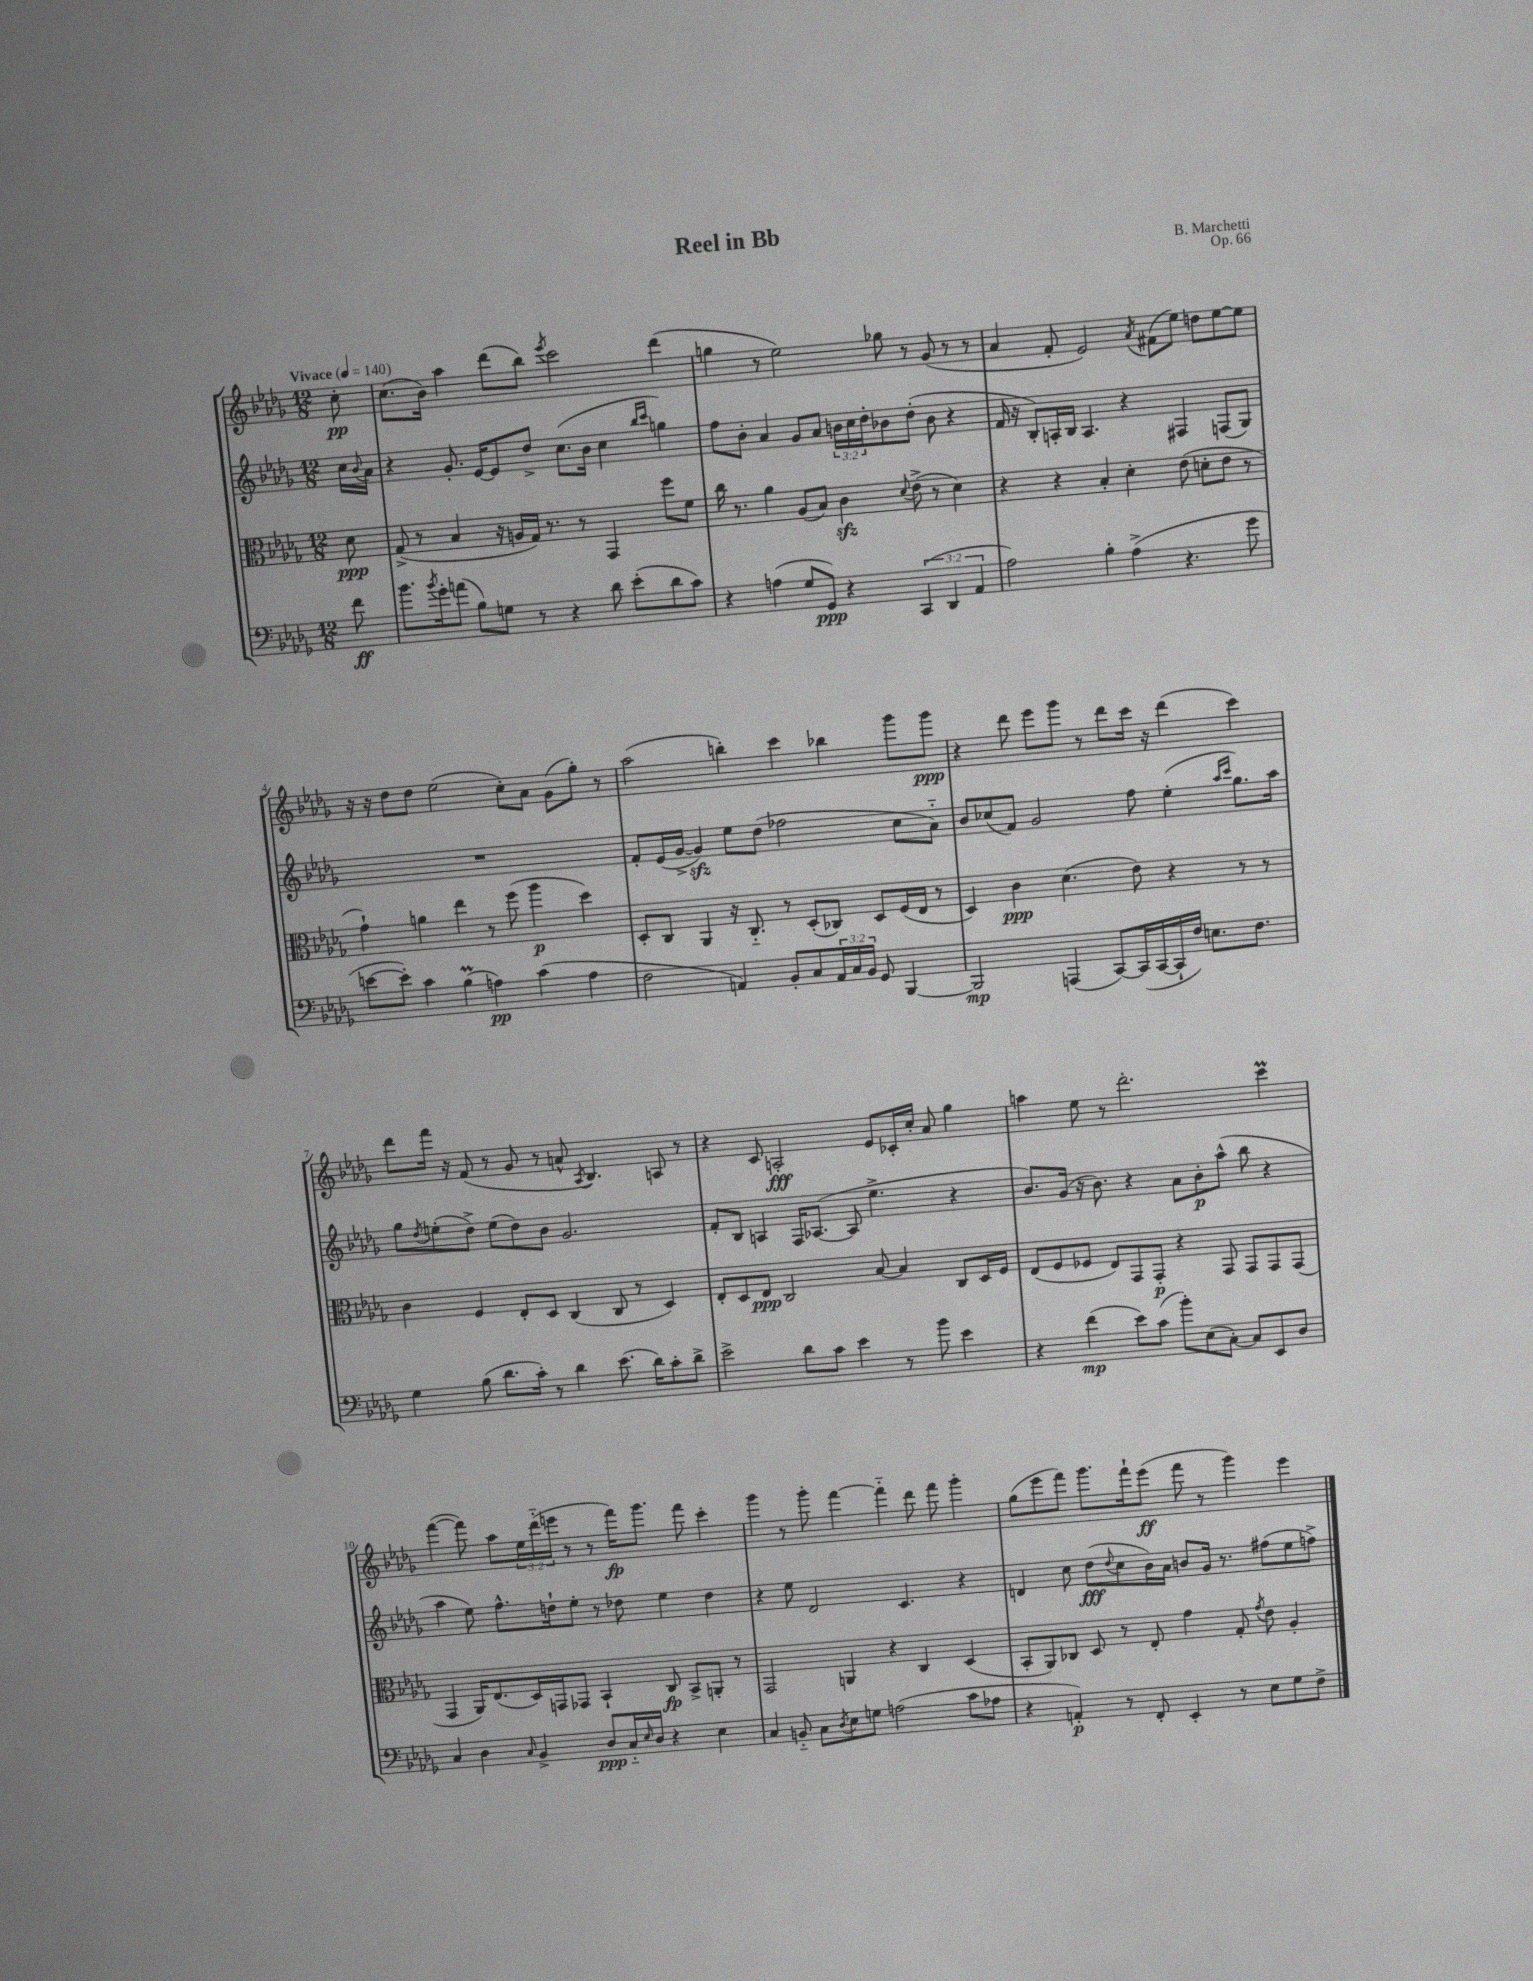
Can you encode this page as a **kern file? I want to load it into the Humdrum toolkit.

**kern	**kern	**kern	**kern
*staff4	*staff3	*staff2	*staff1
*clefF4	*clefC3	*clefG2	*clefG2
*k[b-e-a-d-g-]	*k[b-e-a-d-g-]	*k[b-e-a-d-g-]	*k[b-e-a-d-g-]
*M12/8	*M12/8	*M12/8	*M12/8
*MM140	*MM140	*MM140	*MM140
8f	8d-	16cc	8cc'
.	.	8qqb-	.
.	.	16a-	.
=	=	=	=
8.b-	(8G-^	4r	(8.cc
.	8r	.	.
8qb-	.	.	.
16g-'	.	.	16b-)
(8a	4B-	8.g-'	4aa-
8B-)	.	.	.
.	.	[16e-	.
8G	16r	8e-]	(8ddd-
.	16A	.	.
8r	16G-)	8dd-^	8bb-)
.	8.r	.	.
.	.	.	8qeee-
4r	.	(8.cc	2ccc
.	8r	.	.
.	.	16b-	.
8d-	4GG-	4cc	.
(8e-'	.	.	.
.	.	16qqbb-	.
.	.	16qqccc	.
8d-	8ff	4gg)	(4ddd-
8c)	8f	.	.
=	=	=	=
4r	16cc	8ff	4gg
.	8.r	.	.
.	.	8b-'	.
(4A	4a-	4a-	8r
.	.	.	2ee-)
8G-	(8A-	8g-	.
8GG-)	8B-)	8a-	.
4r	4c	24b	.
.	.	24cc	.
.	.	24dd-'	.
.	.	8b-	8gg-
.	8qqd-	.	.
(6CC	(8e-^	(8dd-'	8r
.	8r	8b-	(8g-
6DD-	.	.	.
.	4d-)	4r	8r
6AA-	.	.	.
.	.	.	8r
=	=	=	=
2A-)	4r	16f	4a-
.	.	16r	.
.	.	8B-')	.
.	4r	16A'	8f'
.	.	16B-	.
.	.	4.A	2e-)
4B-'	4B-'	.	.
(4A-^	4d-'	4r	.
.	.	.	8qa-
.	.	.	(8f#
4.r	(8e-	4F#	8ee-)
.	8d'	.	8dd
.	8e-	(8F	[8ee-
8g-	8r	8G-)	8ee-]
=	=	=	=
[8e	4g-`)	1.r	16r
.	.	.	16r
8e'])	.	.	8dd-
4c	4a	.	8dd-
.	.	.	(2ee-
(4B-	4ee-	.	.
4A)	8r	.	.
.	(8ff	.	8cc')
(4c	4aa-	.	8a-
.	.	.	(8g-
4A	4dd-)	.	8gg-')
.	.	.	8r
=	=	=	=
2F	8D-'	8f'	(2aa-
.	8C	(16e-	.
.	.	[16g-^	.
.	4AA-	4g-])	.
4AA)	16r	8ee-	4bb')
.	8.C'~	.	.
.	.	(8dd-	.
8BB-'	8r	2ff-	4ccc
8C	(8D-'	.	.
24AA	8C-)	.	4bb-
24C	.	.	.
24BB-	.	.	.
8GG-	8D-	.	.
[4BBB-	(16F	8cc	8ggg-
.	16E-	.	.
.	8r	8a-'~)	8ggg-
=	=	=	=
2BBB-]	4D-)	8b-	4r
.	.	(8cc-	.
.	4c	8f)	8ddd-
.	.	2g-	8eee-
(4AAA	(4.d-	.	8ggg-
.	.	.	8r
[8CC)	.	.	8ddd-
(16CC]	8e-)	8ff	16ccc
[16CC	.	.	16r
16CC`]	4r	(4ee-'	(4ddd-
16F)	.	.	.
8.E	.	.	.
.	.	16qqaa-	.
.	.	16qqccc	.
.	8r	8.gg-)	4ccc)
8.F	.	.	.
.	8r	.	.
.	.	16aa-	.
=	=	=	=
4G-	4c	8gg-	8ddd-
.	.	8qdd-	.
.	.	(8ee'	16fff
.	.	.	16r
(8B-	4F	8dd-^)	(8f
8.d-	.	(8ee	8r
.	8E-'	8dd-)	8g-
16c')	.	.	.
8r	8D-	8b-	8r
4d-	(4C	2.g-	8a^^
.	.	.	8qA-
.	.	.	4.B-)
(8.e-	8C	.	.
.	8r	.	.
16d-)	.	.	.
8c'	4D-)	.	8A
8d-^	.	.	8r
=	=	=	=
2e-^	8E-'	8f'	4r
.	8D-	8B-	.
.	8E-	4A	8c
.	2C	.	2A'
8d-	.	16F	.
.	.	([8.A-	.
8c	.	.	.
4e-	.	8A-]	.
.	[8B-	4.ee-^	8e-
8r	4B-]	.	16c-'
.	.	.	16cc'
8b-	.	.	8a-
4e-	8C	4r	4gg-
.	16D-	.	.
.	16F	.	.
=	=	=	=
4r	(8E-	8.b-)	4aa
.	8F	.	.
.	.	(16g-	.
(4f	8F-	16r	8ee-
.	.	8.b-)	.
.	8E-)	.	8r
8e-)	8GG-	4r	2.ddd-'
(8c	8GG-'	.	.
8b-')	4r	8a-	.
(8E-	.	8b-'	.
[8C')	8GG-	(8aa-^^	.
8C]	8GG-	8bb-	.
8EE-	8GG-	4r	4ccc
8D-	(8GG-	.	.
=	=	=	=
4C	4GG-	4aa-	([4fff
4D-	16AA-)	8ee-)	8fff])
.	(8.E-	.	.
.	.	8.ff^^	8aa-
16qqC	.	.	.
4BB-^	16D-)	.	24ee-
.	.	.	(24ddd-'~
.	16GG	16dd`	.
.	.	.	24eee
.	8GG-	8ee-'	8r
8D-	4BB-`	8r	8r
16C'~	.	8dd-	16fff)
16qqE-	.	.	.
16D-	.	.	8.ggg-
4r	8C	4ee-	.
.	8BB-^	.	8fff
4E-	8AA'	4dd-	4ccc'
.	8r	.	.
=	=	=	=
4C	2GG-	4r	4ggg-
8BB'~	.	8ee-	8r
8C	.	2d-	8ggg-'
8qD-	.	.	.
8E-	4AA	.	[4fff
8G	.	.	.
(2A	4r	.	4fff'~]
.	.	4.c	.
.	4C	.	8ddd-
.	.	.	8fff
8c	(4D-	4r	4ggg-'
8A-	.	.	.
=	=	=	=
4r	8BB-'	4d	(8gg-
.	8AA-)	.	8eee-
4AA')	8C-	8cc	8fff)
.	8D-	(8dd-	8.ggg-
.	.	8qqdd-	.
8r	8r	8cc	.
.	.	.	16fff`
8FF'	8E-'	16b-)	(8eee-
.	.	16a-	.
4EE-'	4g-	8b	8fff
.	.	16g-	8r
.	.	8.r	.
8r	8G-'	.	4ggg-)
.	8qg-	.	.
8E-	8e-	(8ff#	.
8G-	4A-'	8ee-	4eee-
8F^	.	8ff^)	.
==	==	==	==
*-	*-	*-	*-
